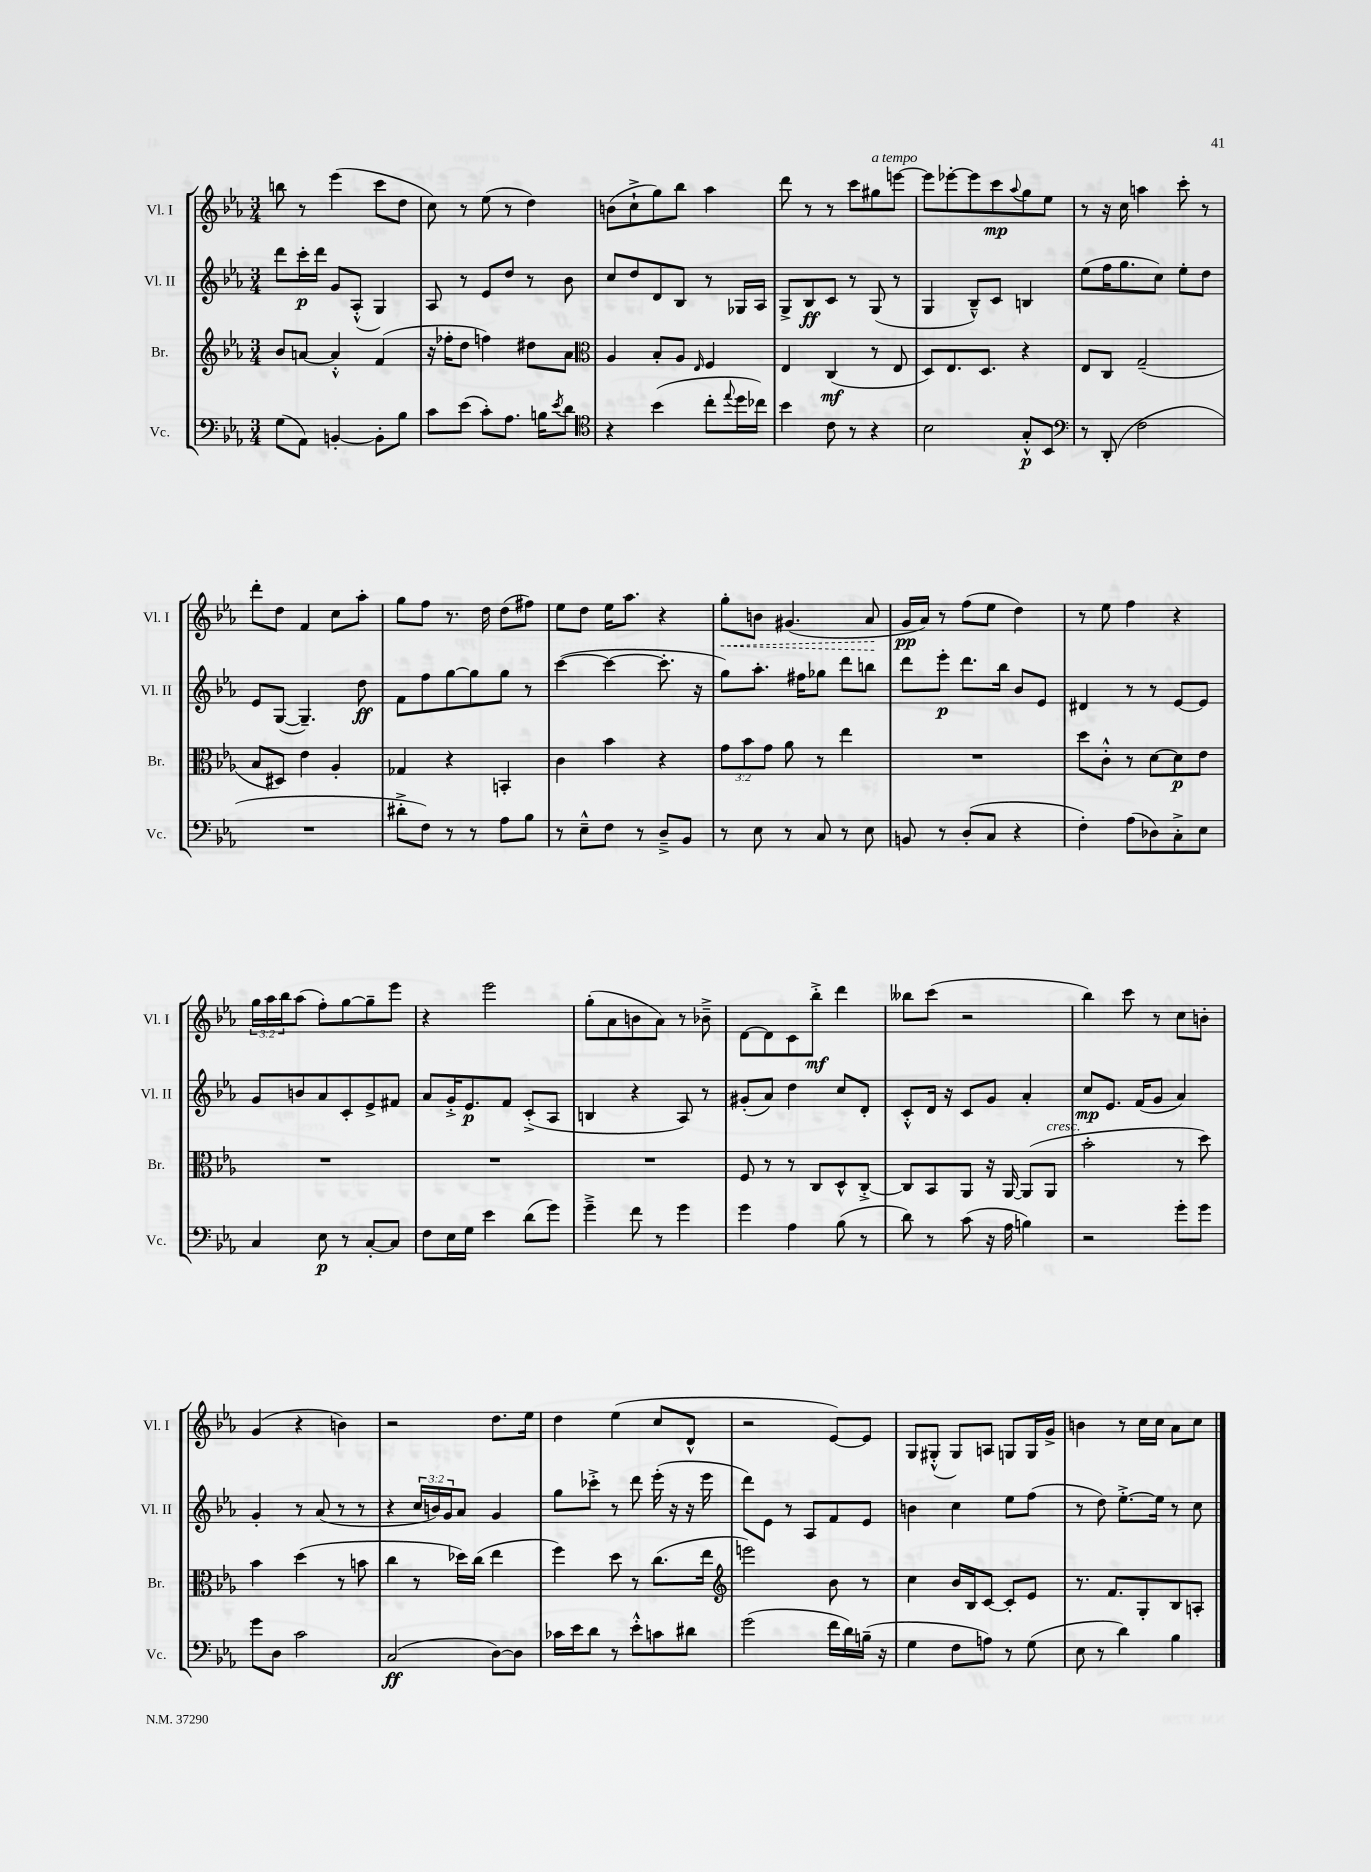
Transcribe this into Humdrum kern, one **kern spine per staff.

**kern	**dynam	**kern	**dynam	**kern	**dynam	**kern	**dynam
*part4	*part4	*part3	*part3	*part2	*part2	*part1	*part1
*staff4	*staff4	*staff3	*staff3	*staff2	*staff2	*staff1	*staff1
*I"Vc.	*	*I"Br.	*	*I"Vl. II	*	*I"Vl. I	*
*I'Vc.	*	*I'Br.	*	*I'Vl. II	*	*I'Vl. I	*
*clefF4	*	*clefG2	*	*clefG2	*	*clefG2	*
*k[b-e-a-]	*	*k[b-e-a-]	*	*k[b-e-a-]	*	*k[b-e-a-]	*
*M3/4	*	*M3/4	*	*M3/4	*	*M3/4	*
=42	=42	=42	=42	=42	=42	=42	=42
(8G\L	.	8b-/L	.	8ddd\L	.	8bbn\	.
8AA-\J)	.	[8an/J	.	16ccc'\L	p	8r	.
.	.	.	.	16ddd\JJ	.	.	.
[4BBn'/	.	4a'^^/]	.	8g/L	.	(4eee-\	.
.	.	.	.	(8A-'^^/J	.	.	.
8BB'\L]	.	(4f/	.	4G/)	.	8ccc\L	.
8B-\J	.	.	.	.	.	8dd\J	.
=43	=43	=43	=43	=43	=43	=43	=43
8c\L	.	16r	.	8A-/	.	8cc\)	.
.	.	16ff-X'\KL	.	.	.	.	.
(8e-\J	.	8dd\J	.	8r	.	8r	.
8c'\L)	.	4ffn\)	.	8e-/L	.	(8ee-\	.
8.A-\J	.	.	.	8dd/J	.	8r	.
.	.	8dd#X\L	.	8r	.	4dd\)	.
16Bn\KL	.	.	.	.	.	.	.
8qe-/	.	.	.	.	.	.	.
8d\J	.	8a-\J	.	8b-\	.	.	.
=44	=44	=44	=44	=44	=44	=44	=44
*clefC4	*	*clefC3	*	*	*	*	*
4r	.	4A-/	.	8cc/L	.	(8bn\L	.
.	.	.	.	8dd/	.	8cc`^\	.
(4b-\	.	8B-'/L	.	8d/	.	8gg\)	.
.	.	8A-/J	.	8B-/J	.	8bb-\J	.
.	.	16qqE-/	.	.	.	.	.
8cc'\L	.	4F/	.	8r	.	4aa-\	.
8qqee-/	.	.	.	.	.	.	.
16dd\L	.	.	.	16G-X/LL	.	.	.
16cc-X\JJ)	.	.	.	16A-/JJ	.	.	.
=45	=45	=45	=45	=45	=45	=45	=45
4b-\	.	4E-/	.	8G^/L	.	8ddd\	.
.	.	.	.	8B-/	ff	8r	.
8c\	.	(4C/	mf	8c/J	.	8r	.
8r	.	.	.	8r	.	8ccc\L	.
!	!	!	!	!	!	!LO:TX:a:i:t=a tempo	!
4r	.	8r	.	(8G/	.	8gg#X\	.
.	.	8E-/	.	8r	.	[8eeen\J	.
=46	=46	=46	=46	=46	=46	=46	=46
2B-\	.	8D/L)	.	4G/	.	8eee\L]	.
.	.	8.E-/	.	.	.	[8eee-X'\	.
.	.	.	.	8B-~^^/L)	.	8eee-\]	.
.	.	8.D/J	.	.	.	.	.
.	.	.	.	8c/J	.	8ccc\	mp
.	.	.	.	.	.	8qqaa-/	.
8G'^^/L	p	4r	.	4Bn/	.	8gg\	.
8BB-/J	.	.	.	.	.	8ee-\J	.
=47	=47	=47	=47	=47	=47	=47	=47
*clefF4	*	*	*	*	*	*	*
8r	.	8E-/L	.	(8ee-\L	.	8r	.
(8DD'/	.	8C/J	.	16ff\K	.	16r	.
.	.	.	.	8.gg\	.	16cc\	.
2F\	.	(2G~/	.	.	.	4aan\	.
.	.	.	.	8cc\J)	.	.	.
.	.	.	.	8ee-'\L	.	8ccc'\	.
.	.	.	.	8dd\J	.	8r	.
!!LO:LB:g=z
=48	=48	=48	=48	=48	=48	=48	=48
2.r	.	8B-/L	.	8e-/L	.	8ddd'\L	.
.	.	8D#X/J)	.	([8G/J	.	8dd\J	.
.	.	4e-\	.	4.G~/])	.	4f/	.
.	.	4A-'/	.	.	.	8cc\L	.
.	.	.	.	8dd\	ff	8aa-'\J	.
=49	=49	=49	=49	=49	=49	=49	=49
8d#X'^\L	.	4G-X/	.	8f\L	.	8gg\L	.
8F\J)	.	.	.	8ff\	.	8ff\J	.
8r	.	4r	.	[8gg\	.	8.r	.
8r	.	.	.	8gg\]	.	.	.
.	.	.	.	.	.	16dd\	.
8A-\L	.	4BBn'/	.	8gg\J	.	(8dd\L	.
8B-\J	.	.	.	8r	.	8ff#X\J)	.
=50	=50	=50	=50	=50	=50	=50	=50
8r	.	4c\	.	([4ccc\	.	8ee-\L	.
8E-~^^\L	.	.	.	.	.	8dd\J	.
8F\J	.	4b-\	.	4ccc\_	.	16ee-\KL	.
.	.	.	.	.	.	8.aa-\J	.
8r	.	.	.	.	.	.	.
8D~^/L	.	4r	.	8.ccc'\]	.	4r	.
8BB-/J	.	.	.	.	.	.	.
.	.	.	.	16r	.	.	.
=51	=51	=51	=51	=51	=51	=51	=51
!	!	!	!	!	!	!	!LO:HP:b
8r	.	12g\L	.	8gg\L)	.	8gg'\L	<
.	.	12b-\	.	.	.	.	.
8E-\	.	.	.	8.aa-'\J	.	8bn\J	.
.	.	12g\J	.	.	.	.	.
8r	.	8a-\	.	.	.	(4.g#X/	.
.	.	.	.	16ff#X\KL	.	.	.
8C/	.	8r	.	8gg-X\J	.	.	.
8r	.	4ee-\	.	8ddd\L	.	.	.
8E-\	.	.	.	8bbn\J	.	8a-/	.
.	.	.	.	.	.	.	[
=52	=52	=52	=52	=52	=52	=52	=52
8BBn/	.	2.r	.	8ddd\L	.	16g/LL	pp
.	.	.	.	.	.	16a-/JJ)	.
8r	.	.	.	8eee-'\J	p	8r	.
(8D'/L	.	.	.	8.ddd\L	.	(8ff\L	.
8C/J	.	.	.	.	.	8ee-\J	.
.	.	.	.	16bb-\Jk	.	.	.
4r	.	.	.	8b-/L	.	4dd\)	.
.	.	.	.	8e-/J	.	.	.
=53	=53	=53	=53	=53	=53	=53	=53
4F'\)	.	8dd\L	.	4d#X/	.	8r	.
.	.	8c'^^\J	.	.	.	8ee-\	.
(8A-\L	.	8r	.	8r	.	4ff\	.
8D-X\)	.	[8d\L	.	8r	.	.	.
8C'^\	.	8d\]	p	[8e-/L	.	4r	.
8E-\J	.	8e-\J	.	8e-/J]	.	.	.
!!LO:LB:g=z
=54	=54	=54	=54	=54	=54	=54	=54
4C/	.	2.r	.	8g/L	.	24gg\LL	.
.	.	.	.	.	.	24aa-\	.
.	.	.	.	.	.	24bb-\J	.
.	.	.	.	8bn/	.	(8aa-\J	.
8E-\	p	.	.	8a-/	.	8ff'\L)	.
8r	.	.	.	8c'/	.	[8gg\	.
[8C'/L	.	.	.	8e-^/	.	8gg~\]	.
8C/J]	.	.	.	8f#X/J	.	8eee-\J	.
=55	=55	=55	=55	=55	=55	=55	=55
8F\L	.	2.r	.	8a-/L	.	4r	.
16E-\L	.	.	.	16g'^/K	.	.	.
16G\JJ	.	.	.	8.e-/	p	.	.
4e-\	.	.	.	.	.	2eee-\	.
.	.	.	.	8f/J	.	.	.
(8d\L	.	.	.	(8c'^/L	.	.	.
8g\J)	.	.	.	8A-/J	.	.	.
=56	=56	=56	=56	=56	=56	=56	=56
4g~^\	.	2.r	.	4Bn/	.	(8gg'\L	.
.	.	.	.	.	.	8a-\	.
8f\	.	.	.	4r	.	8bn\	.
8r	.	.	.	.	.	8a-\J)	.
4g\	.	.	.	8A-/)	.	8r	.
.	.	.	.	8r	.	8b-X~^\	.
=57	=57	=57	=57	=57	=57	=57	=57
4g\	.	8F/	.	(8g#X'/L	.	[8d\L	.
.	.	8r	.	8a-/J)	.	8d\]	.
4A-\	.	8r	.	4dd\	.	8c\	.
.	.	8C/L	.	.	.	8bb-'^\J	mf
(8B-\	.	8D^^/	.	8cc/L	.	4ddd\	.
8r	.	[8C'^/J	.	8d'/J	.	.	.
=58	=58	=58	=58	=58	=58	=58	=58
8d\)	.	8C/L]	.	8c'^^/L	.	8bb--X\L	.
8r	.	8BB-/	.	16d/Jk	.	(8ccc\J	.
.	.	.	.	16r	.	.	.
(8c\	.	8AA-/J	.	8c/L	.	2r	.
16r	.	16r	.	8g/J	.	.	.
16A-\	.	[16AA-/	.	.	.	.	.
4Bn\)	.	(8AA-/L]	.	4a-'/	.	.	.
!	!	!LO:TX:a:i:t=cresc.	!	!	!	!	!
.	.	8AA-/J	.	.	.	.	.
=59	=59	=59	=59	=59	=59	=59	=59
2r	.	2b-'\	.	8cc/L	mp	4bb-\)	.
.	.	.	.	8.e-/J	.	.	.
.	.	.	.	.	.	8ccc\	.
.	.	.	.	(16f/KL	.	.	.
.	.	.	.	8g/J	.	8r	.
8g'\L	.	8r	.	4a-/)	.	8cc\L	.
8g\J	.	8dd\)	.	.	.	8bn'\J	.
!!LO:LB:g=z
=60	=60	=60	=60	=60	=60	=60	=60
8g\L	.	4b-\	.	4g'/	.	(4g/	.
8D\J	.	.	.	.	.	.	.
2c\	.	(4dd\	.	8r	.	4r	.
.	.	.	.	(8a-/	.	.	.
.	.	8r	.	8r	.	4bn\)	.
.	.	8bn\	.	8r	.	.	.
=61	=61	=61	=61	=61	=61	=61	=61
(2C/	ff	4cc\	.	4r	.	2r	.
.	.	8r	.	24cc/LL	.	.	.
.	.	.	.	24bn/)	.	.	.
.	.	.	.	24g/J	.	.	.
.	.	16dd-X\LL)	.	8a-/J	.	.	.
.	.	(16cc\JJ	.	.	.	.	.
[8D\L)	.	4ee-\	.	4g/	.	8.dd\L	.
8D\J]	.	.	.	.	.	.	.
.	.	.	.	.	.	16ee-\Jk	.
=62	=62	=62	=62	=62	=62	=62	=62
16c-X\LL	.	4ff\)	.	8gg\L	.	4dd\	.
16e-\J	.	.	.	.	.	.	.
8d\J	.	.	.	8ccc-X'^\J	.	.	.
8r	.	8dd\	.	8r	.	(4ee-\	.
8e-'^^\L	.	8r	.	8ddd\	.	.	.
8cn\	.	(8.cc\L	.	(16eee-'\	.	8cc/L	.
.	.	.	.	16r	.	.	.
8d#X\J	.	.	.	16r	.	8d^^/J	.
.	.	16ee-\Jk	.	16eee-\	.	.	.
=63	=63	=63	=63	=63	=63	=63	=63
*	*	*clefG2	*	*	*	*	*
(2g\	.	2eeen\)	.	8ddd\L)	.	2r	.
.	.	.	.	8e-\J	.	.	.
.	.	.	.	8r	.	.	.
.	.	.	.	8A-/L	.	.	.
16f\LL	.	8b-\	.	8f/	.	[8e-/L)	.
16d\)	.	.	.	.	.	.	.
(16Bn~\JJ	.	8r	.	8e-/J	.	8e-/J]	.
16r	.	.	.	.	.	.	.
=64	=64	=64	=64	=64	=64	=64	=64
4G\	.	4cc\	.	4bn\	.	8G/L	.
.	.	.	.	.	.	(8G#X'^^/J	.
8F\L	.	16b-/LL	.	4cc\	.	8G#/L)	.
.	.	16B-/J	.	.	.	.	.
8An\J)	.	[8c/J	.	.	.	8An/J	.
8r	.	8c'/L]	.	8ee-\L	.	8Gn/L	.
(8G\	.	8e-/J	.	(8ff\J	.	16G/L	.
.	.	.	.	.	.	16g^/JJ	.
=65	=65	=65	=65	=65	=65	=65	=65
8E-\	.	8.r	.	8r	.	4bn\	.
8r	.	.	.	8dd\)	.	.	.
.	.	8.f/L	.	.	.	.	.
4d\)	.	.	.	[8.ee-'^\L	.	8r	.
.	.	8G'/	.	.	.	16cc\LL	.
.	.	.	.	16ee-\Jk]	.	16cc\JJ	.
4B-\	.	8B-/	.	8r	.	8a-\L	.
.	.	8An'/J	.	8cc\	.	8cc\J	.
==	==	==	==	==	==	==	==
*-	*-	*-	*-	*-	*-	*-	*-
